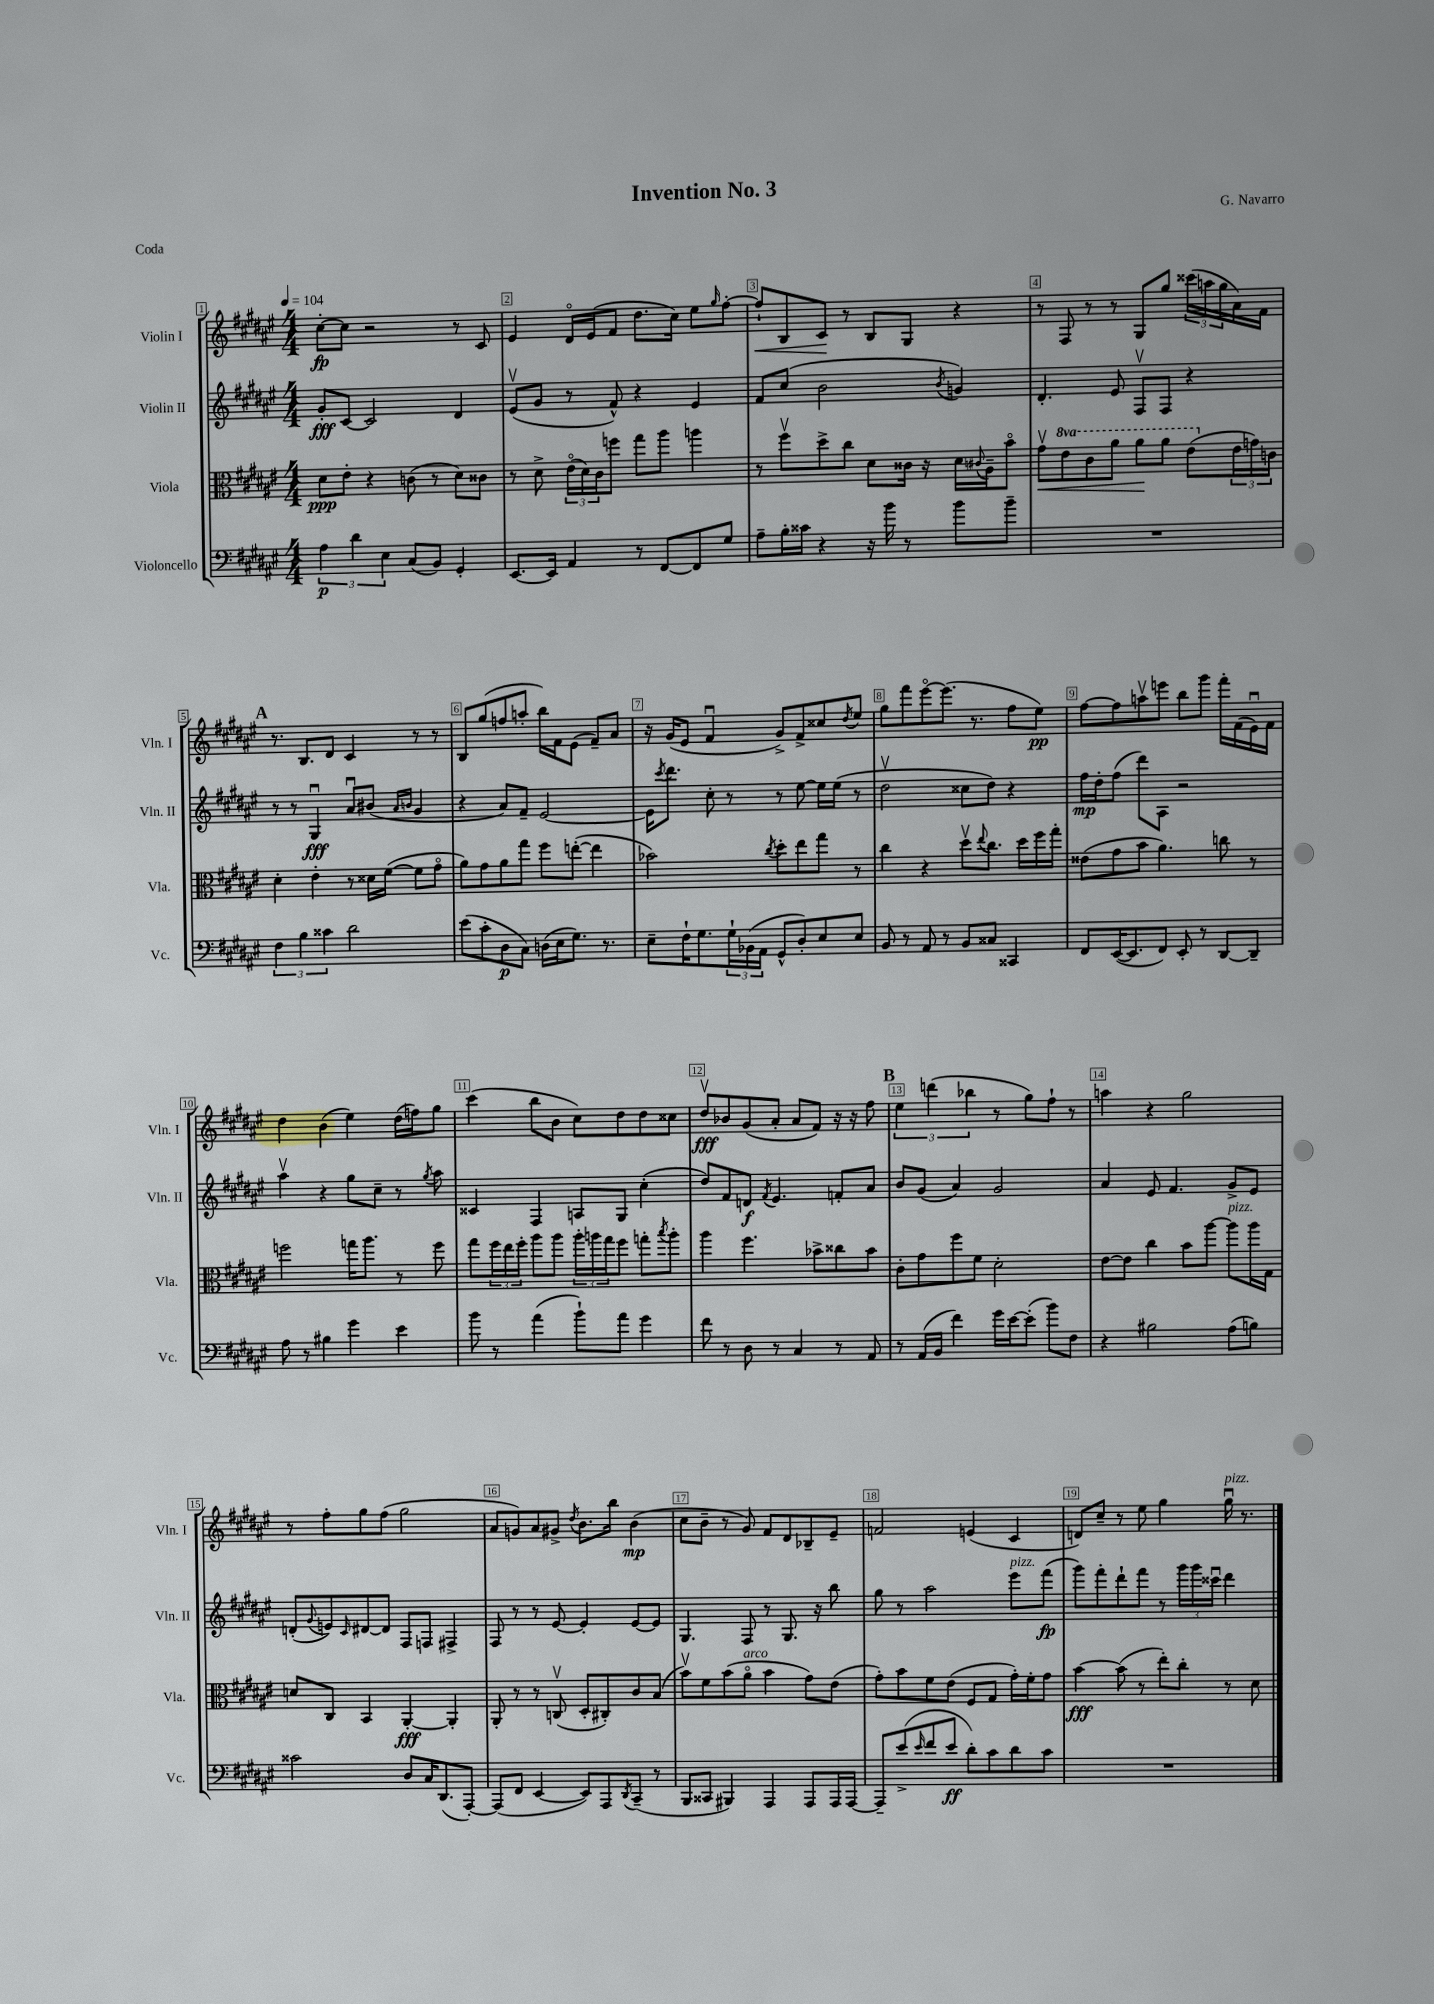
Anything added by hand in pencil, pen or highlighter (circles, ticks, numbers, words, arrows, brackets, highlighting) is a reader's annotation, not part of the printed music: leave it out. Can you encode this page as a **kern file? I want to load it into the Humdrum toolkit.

**kern	**kern	**kern	**kern
*staff4	*staff3	*staff2	*staff1
*clefF4	*clefC3	*clefG2	*clefG2
*k[f#c#g#d#a#e#]	*k[f#c#g#d#a#e#]	*k[f#c#g#d#a#e#]	*k[f#c#g#d#a#e#]
*M4/4	*M4/4	*M4/4	*M4/4
*MM104	*MM104	*MM104	*MM104
6A#	8d#	8g#'	[8cc#'
.	8e#'	[8c#	8cc#]
6d#	.	.	.
.	4r	2c#]	2r
6E#	.	.	.
(8C#	(8c	.	.
8BB)	8r	.	.
4GG#'	8d#)	4d#	8r
.	8c##	.	8c#
=	=	=	=
[8.EE#	8r	(8e#v	4e#
.	8d#^	8g#	.
16EE#]	.	.	.
4AA#	(24e#o	8r	16d#o
.	24d#)	.	.
.	.	.	(16e#
.	24c#	.	.
.	8ff	8f#^^)	8f#
8r	8gg#	4r	8.dd#
[8FF#	8aa#	.	.
.	.	.	16cc#)
8FF#]	4aa	4e#	8ee#
.	.	.	16qqgg#
8G#	.	.	[8ff#'
=	=	=	=
8A#~	8r	8f#	8ff#`]
16B'	8ff#v	(8cc#	8B
16c##	.	.	.
4r	8dd#^	2b	8c#
.	8cc#	.	8r
16r	8d#	.	8B
16b	.	.	.
8r	16c##	.	8G#
.	16r	.	.
.	.	8qb	.
8b	16d#	4g)	4r
.	8qqc#	.	.
.	16A#~	.	.
8b~	8bo	.	.
=	=	=	=
1r	8g#v	4.d#'	8r
.	8ee#	.	8F#
.	8cc#	.	8r
.	8aa#	8e#	8r
.	8aa#	8F#v	8G#
.	8aa#	8F#	8gg#
.	(8ee#	4r	(24ccc##
.	.	.	24aa
.	.	.	24gg#
.	24e#	.	16a#)
.	24g)	.	.
.	.	.	16f#
.	24c	.	.
=	=	=	=
6F#	4d#'	8r	8.r
.	.	8r	.
6B	.	.	.
.	.	.	8.B
.	4e#'	4G#u	.
6c##	.	.	.
.	.	.	8d#
2d#	8r	8a#u	4c#
.	16d##	(8b#	.
.	([16f#	.	.
.	.	16qqa#	.
.	.	16qqb	.
.	8f#]	4g#	8r
.	8g#o	.	8r
=	=	=	=
(8e#	8a#)	4r	8B
8c#'	8g#	.	(8gg#
8D#	8a#	8a#)	8ff
8C#)	8gg#	8f#~	8aa'
(16D	8ff#	[2e#	16bb)
16E#	.	.	16f#
8.G#)	([8ee'	.	(8e#
.	4ee]	.	8f#~)
8.r	.	.	.
.	.	.	8a#
=	=	=	=
8E#~	2b-)	16e#]	16r
.	.	8qccc#	.
.	.	8.ddd#	(16g#
16F#`	.	.	8e#
8.G#	.	.	.
.	.	8cc#'	4f#u
24G#`	.	8r	.
(24BB-	.	.	.
24AA#	.	.	.
.	8qcc#	.	.
8GG#^^	8dd#'	8r	8g#^)
8D#')	8ee#	[8ee#	8f#^
8E#	8gg#	16ee#]	8cc##
.	.	(16ee#	.
.	.	.	8qdd#
8E#	8r	8r	8ee#
=	=	=	=
8BB	4cc#	2dd#v	8gg#
8r	.	.	8fff#
8AA#	4r	.	[8eee#o
8r	.	.	(8.eee#]
8BB	8dd#v	8cc##	.
.	.	.	8.r
.	8qqee#	.	.
8C##	8.cc#	8dd#)	.
4CC##	.	4r	8ff#
.	16dd#	.	.
.	16ff#	.	8ee#)
.	16gg#'	.	.
=	=	=	=
8FF#	(8e##	16ff#	[8ff#
.	.	16dd#'	.
([16EE#	8g#	(8ff#	8ff#]
8.EE#]	.	.	.
.	8b	8ddd#)	8aav
8FF#)	4.a#)	8A#	8eee
8EE#'	.	2r	8bb
8r	.	.	8ggg#
[8DD#	8cc	.	16fff#'
.	.	.	(16f#
8DD#~]	8r	.	16e#u)
.	.	.	16f#
=	=	=	=
8A#	2ff	4aa#v	4dd#
8r	.	.	.
4B#	.	4r	(4b
4g#	16gg	8gg#	4ee#)
.	8.aa#	.	.
.	.	8cc#~	.
4e#	8r	8r	(16dd#
.	.	.	16ff)
.	.	8qgg#	.
.	8ff	8aa#	8gg#
=	=	=	=
8b	8gg#	4c##	(4ccc#
8r	24ff#	.	.
.	24ee#	.	.
.	24ff#'	.	.
(4a#	8aa#	4F#	8bb
.	8aa#	.	8b
8b`)	24aa#'	8A	8cc#)
.	24aa	.	.
.	24gg#	.	.
8a#	8ff#	8G#	8dd#
4g#	8gg'	(4cc#'	8dd#
.	8qbb	.	.
.	8aa'	.	8cc##
=	=	=	=
8f#	4aa#	8dd#)	8dd#v
8r	.	8f#	8b-
8D#	4.ff#	8d	(8g#
.	.	8qf#	.
8r	.	4.e#	8a#'
4C#	.	.	8a#
.	8b-^	.	8f#)
8r	8cc##	8f'	16r
.	.	.	16r
8AA#	8b-	8a#	8ff#
=	=	=	=
8r	8c#'	8b	6ee#
(16AA#	8g#	(8g#	.
.	.	.	(6ddd
16BB	.	.	.
4f#)	8ff#	4a#)	.
.	.	.	6bb-
.	8f#	.	.
16g#	2d#'	2g#	8r
[16e#	.	.	.
(8e#']	.	.	8gg#)
8b)	.	.	8ff#`
8F#	.	.	8r
=	=	=	=
4r	[8e#	4a#	4aa
.	8e#]	.	.
2B#	4cc#	8e#	4r
.	.	4.f#	.
.	8b	.	2gg#
.	[8aa#	.	.
(8A#	8aa#]	8g#^	.
8B)	16aa#	8e#	.
.	16G#	.	.
=	=	=	=
2c##	8d	(8d'	8r
.	.	8qqg#	.
.	8C#	8e)	8ff#'
.	.	16qqc#	.
.	4BB	[8d#	8gg#
.	.	8d#]	(8ff#
8D#	[4AA#'	8F#	2gg#
16C#	.	8F	.
(8.DD#	.	.	.
.	4AA#']	4F#^	.
[8AAA#')	.	.	.
=	=	=	=
(8AAA#]	8AA#'	8F#	8a#
8FF#	8r	8r	8g)
[4EE#	8r	8r	8a#
.	(8Cv	[8e#	8g#^
.	.	.	8qdd#
8EE#])	8D#'	4e#']	8.b
8AAA#	8C#')	.	.
.	.	.	16bb
8qDD#	.	.	.
(8CC#~	8c#	[8e#	(4b
8r	(8B	8e#]	.
=	=	=	=
8BBB	8bv)	4.G#	8cc#
8CC##	8f#	.	8b~
4BBB#)	(8b	.	8r
.	8a#o	8F#	8g#)
4AAA#	4b	8r	8f#
.	.	8.G#	8d#
8AAA#	8g#)	.	8B-~
.	.	16r	.
16AAA#	(8e#	8bb	8e#~
[16AAA#	.	.	.
=	=	=	=
8AAA#~]	8g#')	8gg#	2f
(8e#^	8b	8r	.
16qqe#	.	.	.
8f#	8f#	2aa#	.
8e#	(8e#	.	.
8d#')	8F#	.	(4e
8c#	8G#	.	.
8d#	16g#')	8eee#	4c#
.	16f#'	.	.
8c#	8g#	(8fff#	.
=	=	=	=
1r	[4b	8ggg#)	8d)
.	.	8fff#'	8cc#~
.	(8b]	8ddd#`	8r
.	8r	8fff#	8ee#
.	8ee#')	8r	4gg#
.	8cc#'	24ggg#	.
.	.	24ggg#	.
.	.	24ccc##u	.
.	8r	4ddd#	16gg#u
.	.	.	8.r
.	8d#	.	.
==	==	==	==
*-	*-	*-	*-
